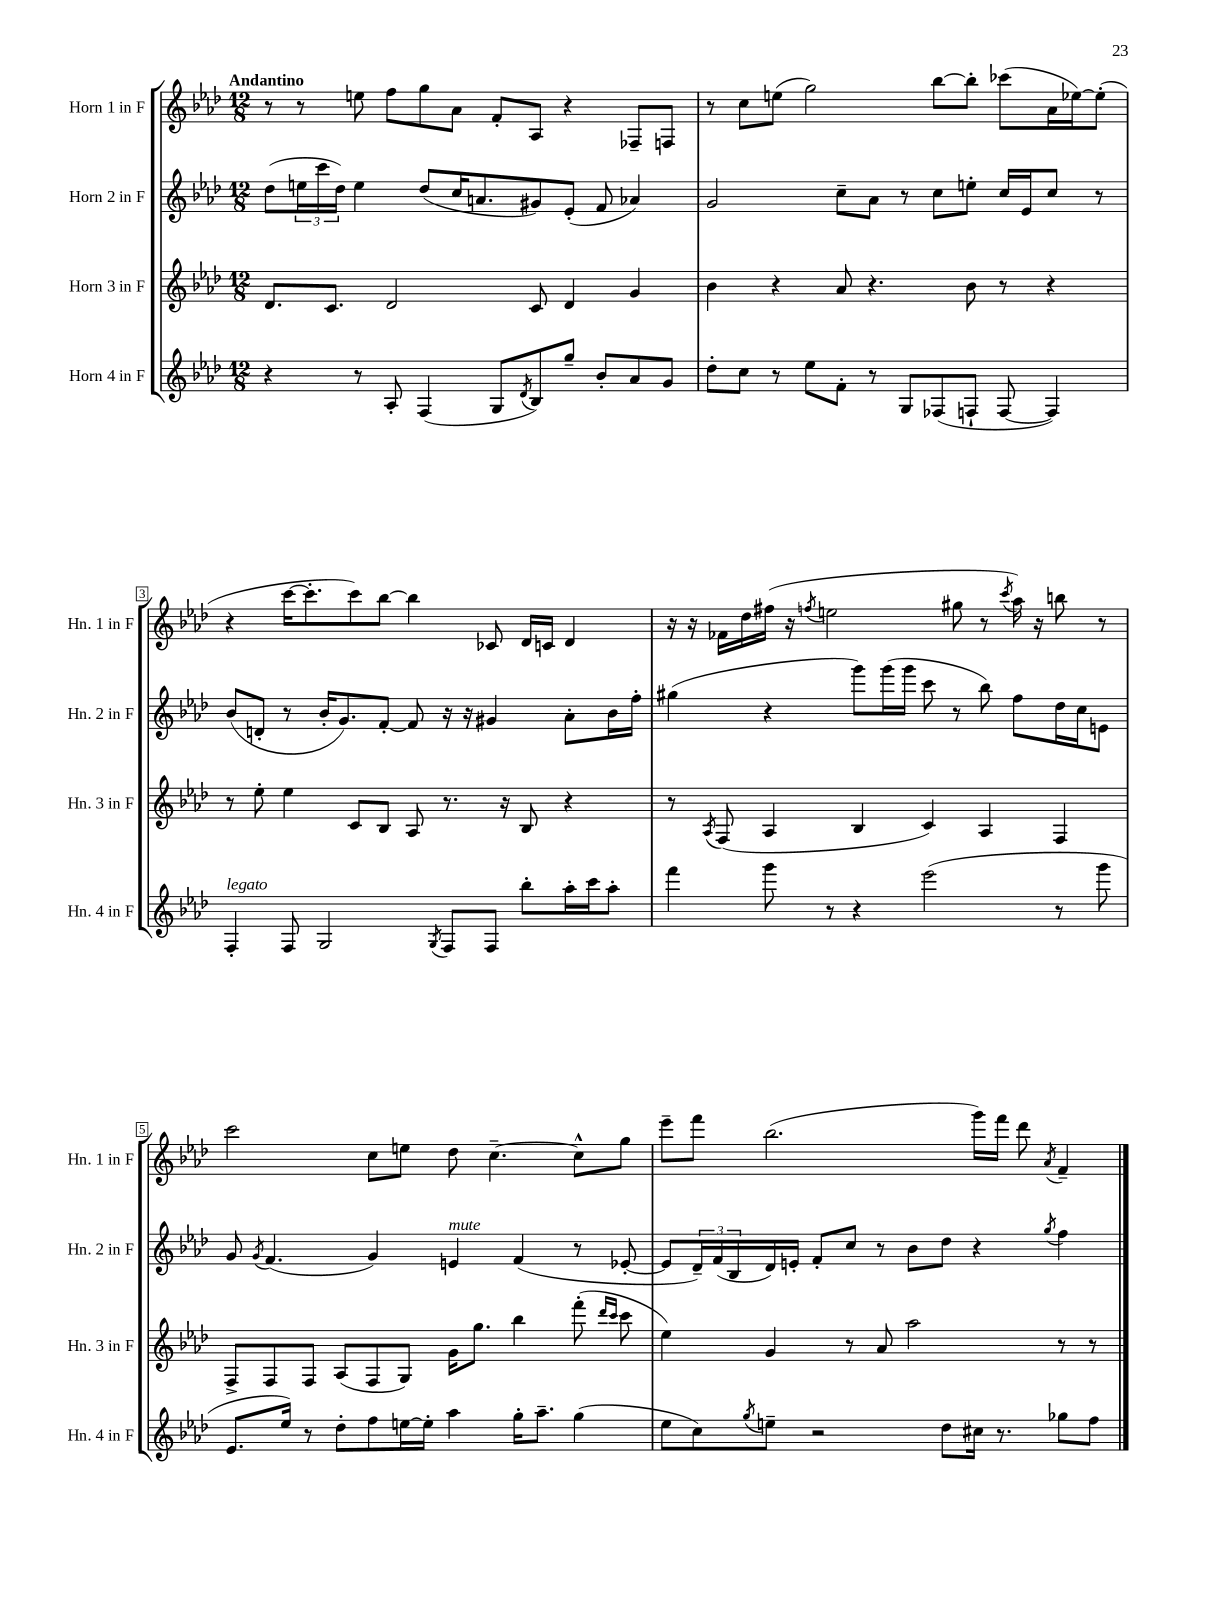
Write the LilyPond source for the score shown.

<<
\new StaffGroup <<
\new Staff = "s0" \with { instrumentName = "Horn 1 in F" shortInstrumentName = "Hn. 1 in F" } {
    \clef treble \key aes \major \numericTimeSignature \time 12/8 \tempo "Andantino"
    r8 r8 e''8 f''8 g''8 aes'8 f'8-. aes8 r4 fes8-- f8 |
    r8 c''8 e''8( g''2) bes''8~ bes''8-. ces'''8( aes'16 ees''16~) ees''8-.( |
    r4 c'''16~ c'''8.-. c'''8) bes''8~ bes''4 ces'8 des'16 c'16 des'4 |
    r16 r16 fes'16 des''16 fis''16( r16 \acciaccatura { f''8 } e''2 gis''8 r8 \acciaccatura { c'''8 } aes''16) r16 b''8 r8 |
    c'''2 c''8 e''8 des''8 c''4.~-- c''8-^ g''8 |
    ees'''8-- f'''8 bes''2.( g'''16) f'''16 des'''8 \acciaccatura { aes'8 } f'4-- \bar "|." |
}
\new Staff = "s1" \with { instrumentName = "Horn 2 in F" shortInstrumentName = "Hn. 2 in F" } {
    \clef treble \key aes \major \numericTimeSignature \time 12/8
    des''8( \tuplet 3/2 { e''16 c'''16 des''16) } e''4 des''8( c''16 a'8. gis'8) ees'8-.( f'8 aes'4) |
    g'2 c''8-- aes'8 r8 c''8 e''8-. c''16 ees'16 c''8 r8 |
    bes'8( d'8-. r8 bes'16-. g'8.) f'8~-. f'8 r16 r16 gis'4 aes'8-. bes'16 f''16-. |
    gis''4( r4 g'''8) g'''16( g'''16 c'''8 r8 bes''8) f''8 des''16 c''16 e'8 |
    g'8 \acciaccatura { g'8 } f'4.( g'4) e'4^\markup { \italic "mute" } f'4( r8 ees'8~-. |
    ees'8 \tuplet 3/2 { des'16--) f'16( bes16 } des'16) e'16-. f'8-. c''8 r8 bes'8 des''8 r4 \acciaccatura { g''8 } f''4 \bar "|." |
}
\new Staff = "s2" \with { instrumentName = "Horn 3 in F" shortInstrumentName = "Hn. 3 in F" } {
    \clef treble \key aes \major \numericTimeSignature \time 12/8
    des'8. c'8. des'2 c'8 des'4 g'4 |
    bes'4 r4 aes'8 r4. bes'8 r8 r4 |
    r8 ees''8-. ees''4 c'8 bes8 aes8 r8. r16 bes8 r4 |
    r8 \acciaccatura { aes8 } f8( aes4 bes4 c'4) aes4 f4 |
    f8-> f8 f8 aes8( f8 g8) g'16 g''8. bes''4 f'''8-.( \grace { des'''16 c'''16 } c'''8 |
    ees''4) g'4 r8 aes'8 aes''2 r8 r8 \bar "|." |
}
\new Staff = "s3" \with { instrumentName = "Horn 4 in F" shortInstrumentName = "Hn. 4 in F" } {
    \clef treble \key aes \major \numericTimeSignature \time 12/8
    r4 r8 aes8-. f4( g8 \acciaccatura { des'8 } bes8) g''8-- bes'8-. aes'8 g'8 |
    des''8-. c''8 r8 ees''8 f'8-. r8 g8 fes8( f8-! f8~ f4) |
    f4-.^\markup { \italic "legato" } f8 g2 \acciaccatura { g8 } f8 f8 bes''8-. aes''16-. c'''16 aes''8-. |
    f'''4 g'''8 r8 r4 ees'''2( r8 g'''8 |
    ees'8. ees''16) r8 des''8-. f''8 e''16~ e''16-. aes''4 g''16-. aes''8.-- g''4( |
    ees''8 c''8) \acciaccatura { g''8 } e''8-- r2 des''8 cis''16 r8. ges''8 f''8 \bar "|." |
}
>>
>>
\layout { \context { \Score \override BarNumber.stencil = #(make-stencil-boxer 0.1 0.3 ly:text-interface::print) } }
